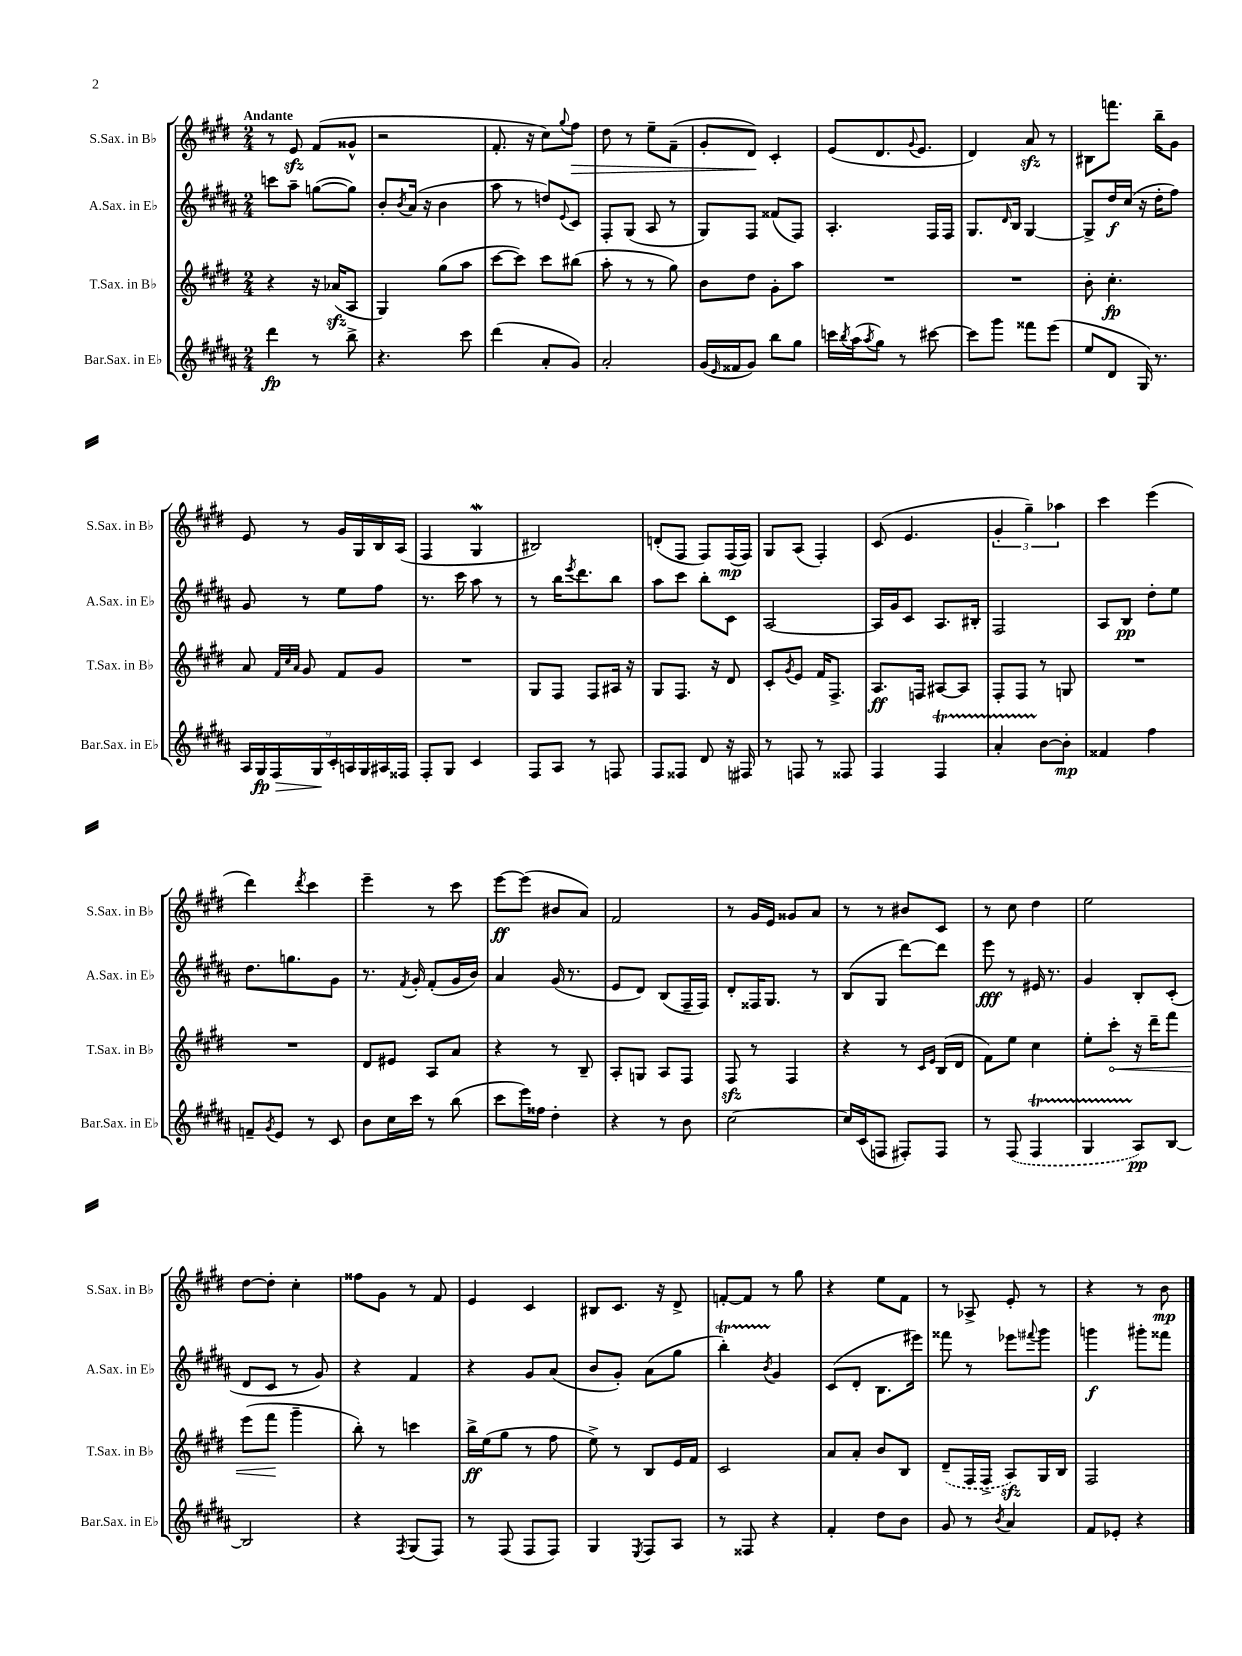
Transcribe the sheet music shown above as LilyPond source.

<<
\new StaffGroup <<
\new Staff = "s0" \with { instrumentName = "S.Sax. in Bb" shortInstrumentName = "S.Sax. in Bb" } {
    \clef treble \key e \major \numericTimeSignature \time 2/4 \tempo "Andante"
    r8 e'8\sfz fis'8( gisis'8-^ |
    r2 |
    fis'8.-. r16 cis''8) \appoggiatura { gis''8 } fis''8\> |
    dis''8 r8 e''8-- fis'8--( |
    gis'8-. dis'8\!) cis'4-. |
    e'8( dis'8. \appoggiatura { gis'8 } e'8. |
    dis'4) a'8\sfz r8 |
    bis8 f'''8. b''16-- gis'8 |
    e'8 r8 gis'16 gis16 b16 a16( |
    fis4 gis4\mordent |
    bis2) |
    d'8-.( fis8 fis8) fis16\mp( fis16) |
    gis8 a8( fis4-.) |
    cis'8( e'4. |
    \tuplet 3/2 { gis'4-. gis''4--) aes''4 } |
    cis'''4 e'''4( |
    dis'''4) \acciaccatura { dis'''8 } cis'''4 |
    e'''4-- r8 cis'''8 |
    e'''8~\ff e'''8( bis'8 a'8) |
    fis'2 |
    r8 gis'16 e'16 gisis'8 a'8 |
    r8 r8 bis'8 cis'8 |
    r8 cis''8 dis''4 |
    e''2 |
    dis''8~ dis''8-. cis''4-. |
    fisis''8 gis'8 r8 fis'8 |
    e'4 cis'4 |
    bis8 cis'8. r16 dis'8-> |
    f'8~-. f'8 r8 gis''8 |
    r4 e''8 fis'8 |
    r8 aes8-> e'8-. r8 |
    r4 r8 b'8\mp \bar "|." |
}
\new Staff = "s1" \with { instrumentName = "A.Sax. in Eb" shortInstrumentName = "A.Sax. in Eb" } {
    \clef treble \key b \major \numericTimeSignature \time 2/4
    c'''8 ais''8-- g''8~( g''8) |
    b'8-. \acciaccatura { b'8 } ais'16( r16 b'4 |
    ais''8 r8 d''8) \appoggiatura { e'8 } cis'8 |
    fis8-. gis8( ais8 r8 |
    gis8) fis8 fisis'8( fis8) |
    ais4.-. fis16 fis16 |
    gis8. \grace { dis'16 } b16 gis4~ |
    gis8-> dis''16\f cis''16( r16 dis''16-. fis''8) |
    gis'8 r8 e''8 fis''8 |
    r8. cis'''16 ais''8 r8 |
    r8 b''16 \acciaccatura { e'''8 } dis'''8. b''8 |
    ais''8 cis'''8 b''8-. cis'8 |
    ais2~ |
    ais16 gis'16 cis'8 ais8. bis16-. |
    fis2 |
    ais8 b8\pp dis''8-. e''8 |
    dis''8. g''8. gis'8 |
    r8. \acciaccatura { fis'8 } gis'16-. fis'8-.( gis'16 b'16) |
    ais'4 gis'16( r8. |
    e'8 dis'8) b8( fis16-- fis16) |
    dis'8-. fisis16 gis8. r8 |
    b8( gis8 dis'''8~) dis'''8 |
    e'''8\fff r8 eis'16 r8. |
    gis'4 b8-. cis'8-.( |
    dis'8 cis'8 r8 gis'8) |
    r4 fis'4 |
    r4 gis'8 ais'8( |
    b'8 gis'8-.) ais'8( gis''8 |
    b''4-.\startTrillSpan) \acciaccatura { b'8 } gis'4\stopTrillSpan |
    cis'8( dis'8-. b8. eis'''16) |
    fisis'''8 r8 ees'''8 \appoggiatura { fis'''8 } gis'''8 |
    g'''4\f gis'''8-. fisis'''8 \bar "|." |
}
\new Staff = "s2" \with { instrumentName = "T.Sax. in Bb" shortInstrumentName = "T.Sax. in Bb" } {
    \clef treble \key e \major \numericTimeSignature \time 2/4
    r4 r16 aes'16\sfz( a8 |
    gis4) gis''8( a''8 |
    cis'''8~ cis'''8) cis'''8 bis''8( |
    a''8-. r8 r8 gis''8) |
    b'8 dis''8 gis'8-. a''8 |
    R2 |
    R2 |
    b'8-. cis''4.-.\fp |
    a'8 \grace { fis'32 cis''32 a'32 } gis'8 fis'8 gis'8 |
    R2 |
    gis8 fis8 fis8 ais16 r16 |
    gis8 fis8. r16 dis'8 |
    cis'8-. \acciaccatura { gis'8 } e'8 fis'16 fis8.-> |
    a8.\ff f16 ais8~ ais8 |
    fis8-. fis8 r8 g8 |
    R2 |
    R2 |
    dis'8 eis'8 a8 a'8 |
    r4 r8 b8-- |
    a8-. g8 a8 fis8 |
    fis8\sfz r8 fis4 |
    r4 r8 \grace { cis'16 e'16 } b16( dis'16 |
    fis'8) e''8 cis''4 |
    e''8-. \once \override Hairpin.circled-tip = ##t cis'''8-.\< r16 dis'''16-- fis'''8 |
    e'''8( fis'''8\! gis'''4-- |
    b''8-.) r8 c'''4 |
    b''16->\ff e''16( gis''8 r8 fis''8 |
    e''8->) r8 b8 e'16 fis'16 |
    cis'2 |
    a'8 a'8-. b'8 b8 |
    \once \slurDashed dis'8--( fis16 fis16-> a8\sfz) gis16 b16 |
    fis2 \bar "|." |
}
\new Staff = "s3" \with { instrumentName = "Bar.Sax. in Eb" shortInstrumentName = "Bar.Sax. in Eb" } {
    \clef treble \key b \major \numericTimeSignature \time 2/4
    dis'''4\fp r8 b''8-> |
    r4. cis'''8 |
    dis'''4( ais'8-. gis'8) |
    ais'2-. |
    gis'16( \grace { e'16 } fisis'16 gis'8) b''8 gis''8 |
    c'''16 \acciaccatura { b''8 } ais''16( \acciaccatura { ais''8 } gis''8) r8 cis'''8~ |
    cis'''8 gis'''8 fisis'''8 e'''8( |
    e''8 dis'8 gis16) r8. |
    \tuplet 9/8 { ais16 gis16\fp\> fis16 gis16\! cis'16-. a16 gis16 ais16 fisis16 } |
    fis8-. gis8 cis'4 |
    fis8 ais8 r8 f8 |
    fis8 fisis8 dis'8 r16 fis16 |
    r8 f8 r8 fisis8 |
    fis4 fis4\startTrillSpan |
    ais'4-. b'8~\stopTrillSpan b'8-.\mp |
    fisis'4 fis''4 |
    f'8-- \acciaccatura { gis'8 } e'8 r8 cis'8 |
    b'8 cis''16 cis'''16 r8 b''8( |
    cis'''8 e'''16) fisis''16 dis''4-. |
    r4 r8 b'8 |
    cis''2~ |
    cis''16 cis'16( f8 fis8-.) fis8 |
    r8 \once \slurDashed fis8( fis4\startTrillSpan |
    gis4 ais8\stopTrillSpan\pp) b8~ |
    b2 |
    r4 \acciaccatura { fis8 } gis8( fis8) |
    r8 fis8( fis8 fis8) |
    gis4 \acciaccatura { e8 } fis8 ais8 |
    r8 fisis8 r4 |
    fis'4-. dis''8 b'8 |
    gis'8 r8 \acciaccatura { b'8 } ais'4 |
    fis'8 ees'8-. r4 \bar "|." |
}
>>
>>
\layout { \context { \Score \remove "Bar_number_engraver" } }
